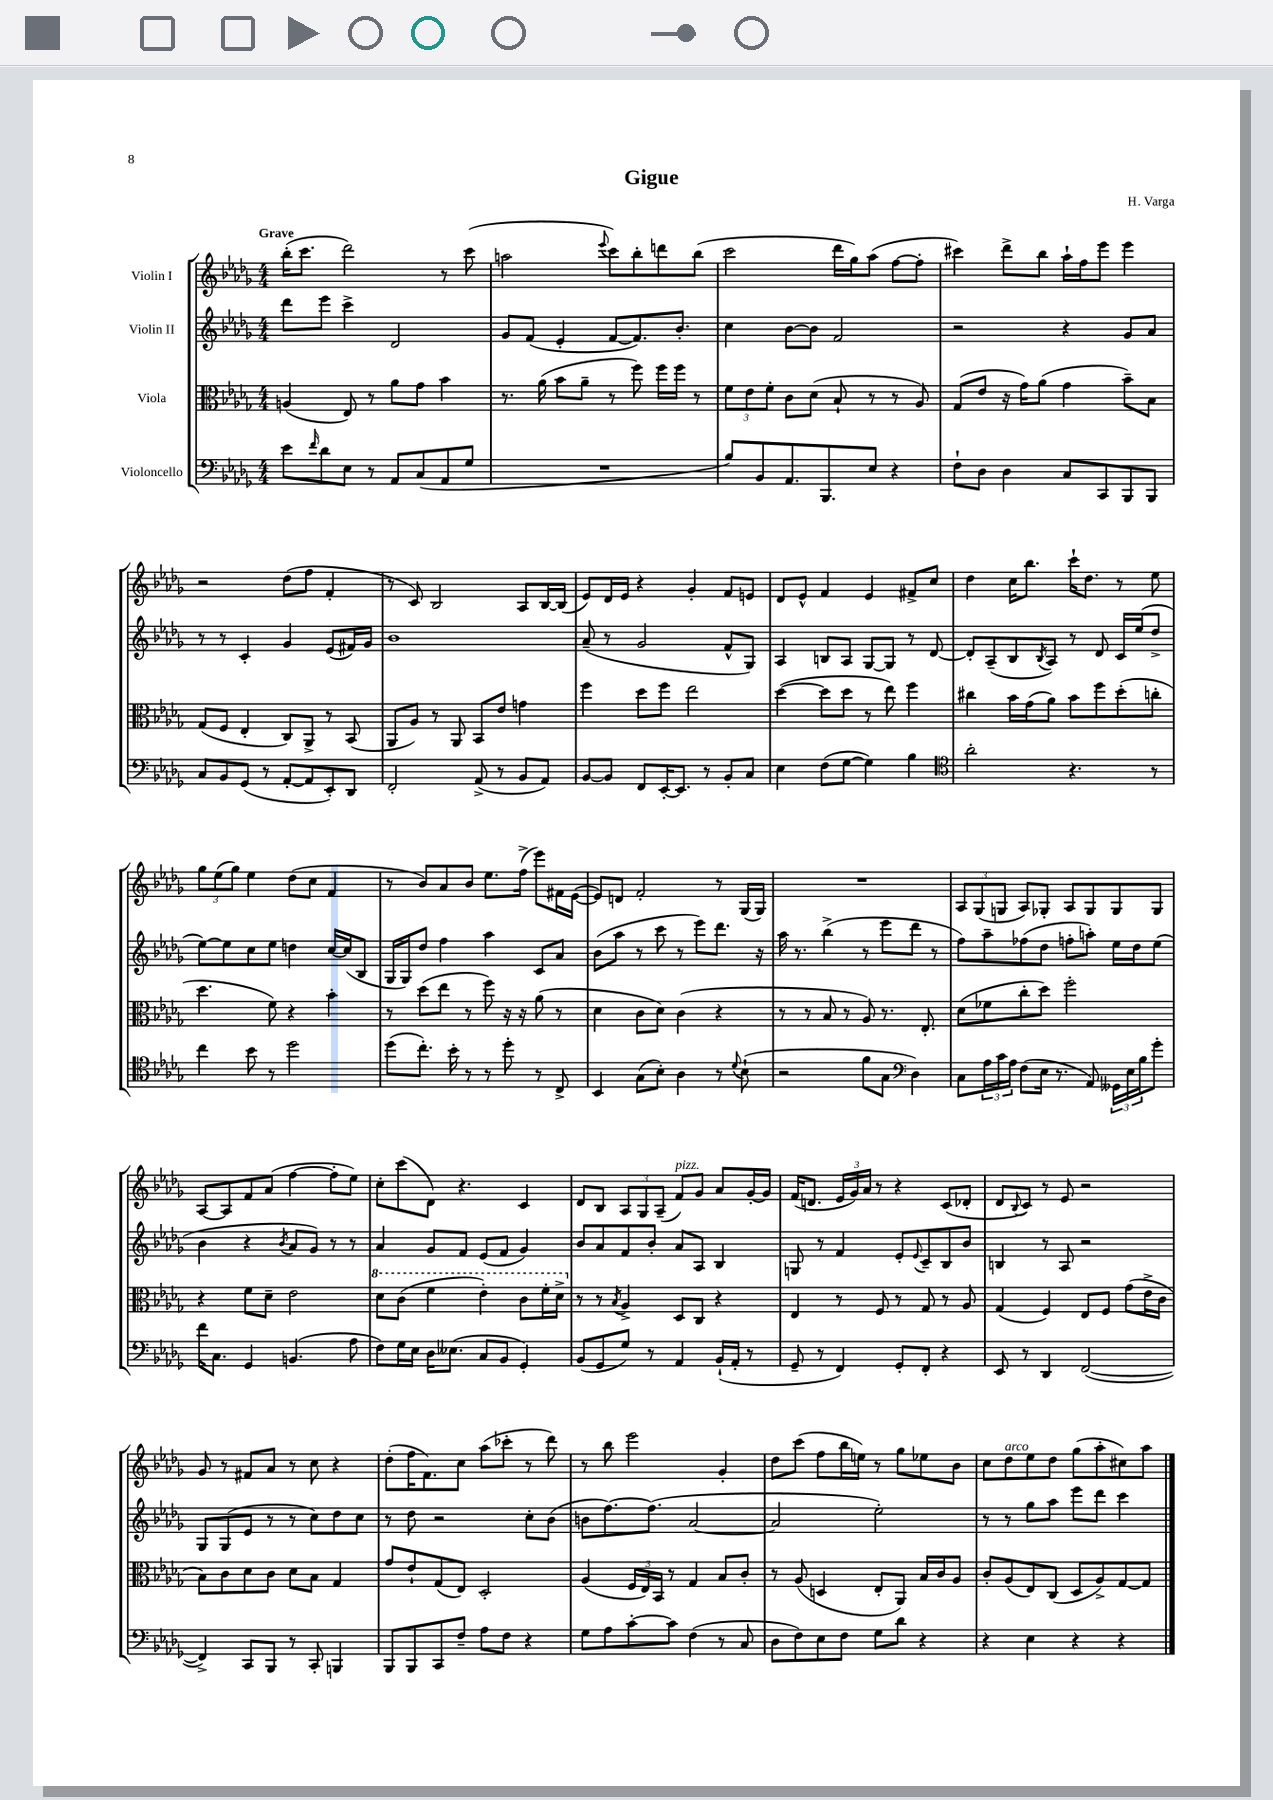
\header { title = "Gigue" composer = "H. Varga" }
<<
\new StaffGroup <<
\new Staff = "s0" \with { instrumentName = "Violin I" } {
    \clef treble \key des \major \numericTimeSignature \time 4/4 \tempo "Grave"
    bes''16-.( c'''8. des'''2) r8 c'''8( |
    a''2 \appoggiatura { ees'''8 } c'''8) bes''8-. d'''8 bes''8( |
    c'''2 des'''16 ges''16) aes''8( f''8~ f''8-. |
    cis'''4) des'''8-> bes''8 aes''16-! f''16 ees'''8 ees'''4 |
    r2 des''8( f''8 f'4-. |
    r8 c'8) bes2 aes8 bes16~ bes16( |
    ees'8) des'16 ees'16 r4 ges'4-. f'8 e'8 |
    des'8 ees'8-^ f'4 ees'4 fis'8-> c''8 |
    des''4 c''16 bes''8. c'''16-! des''8. r8 ees''8 |
    \tuplet 3/2 { ges''8 ees''8( ges''8) } ees''4 des''8( c''8 f'4 |
    r8 bes'8) aes'8 bes'8 ees''8. f''16->( ees'''8) fis'16 ees'16~( |
    ees'8) d'8 f'2-. r8 ges16( ges16) |
    R1 |
    \tuplet 3/2 { aes8 ges8( g8 } aes8) ges8-. aes8 ges8 ges8 ges8 |
    aes8~ aes8 f'8 aes'8( f''4~ f''8-. ees''8) |
    c''8-. c'''8( des'8) r4. c'4 |
    des'8 bes8 \tuplet 3/2 { aes8 ges8 aes8--( } f'8^\markup { \italic "pizz." }) ges'8 aes'8 ges'16~-. ges'16 |
    f'16( d'8. \tuplet 3/2 { ees'16 ges'16) aes'16 } r8 r4 c'8( des'8-. |
    des'8 \appoggiatura { bes8 } c'8) r8 ees'8 r2 |
    ges'8 r8 fis'8 aes'8 r8 c''8 r4 |
    des''8-.( f''16 f'8.) c''8 aes''8( ces'''8-. r8 des'''8) |
    r8 bes''8 ees'''2 ges'4-. |
    des''8 c'''8( f''8 bes''16 e''16) r8 ges''8 ees''8 bes'8 |
    c''8 des''8^\markup { \italic "arco" } ees''8 des''8 ges''8( aes''8-. cis''8) aes''8 \bar "|." |
}
\new Staff = "s1" \with { instrumentName = "Violin II" } {
    \clef treble \key des \major \numericTimeSignature \time 4/4
    des'''8 ees'''8 c'''4-> des'2 |
    ges'8 f'8( ees'4-. f'8~ f'8.) bes'8.-. |
    c''4 bes'8~ bes'8 f'2 |
    r2 r4 ges'8 aes'8 |
    r8 r8 c'4-. ges'4 ees'8( fis'16) ges'16 |
    bes'1 |
    aes'8--( r8 ges'2 f'8-^ ges8) |
    aes4 b8 aes8 ges8~ ges8 r8 des'8~ |
    des'8-. aes8--( bes8 \acciaccatura { bes8 } aes8) r8 des'8 c'16 ees''16( des''8-> |
    ees''8~) ees''8 c''8 ees''8 d''4 c''16~ c''16( bes8 |
    ges16 ges16) des''8 f''4 aes''4 c'8 aes'8 |
    bes'8( aes''8 r8 c'''8 r8 ees'''8) des'''8. r16 |
    aes''16 r8. bes''4->( r8 ees'''8 des'''8 r8 |
    f''8) aes''8-- fes''8( des''8 f''8-. a''8-.) ees''16 des''16 ees''8( |
    bes'4 r4 \acciaccatura { bes'8 } aes'8 ges'8) r8 r8 |
    aes'4 ges'8 f'8 ees'8( f'8 ges'4) |
    bes'8 aes'8 f'8 bes'8-. aes'8 aes8 bes4 |
    g8 r8 f'4 ees'8-. \appoggiatura { ees'8 } c'8-- bes8 bes'8 |
    b4 r8 aes8 r2 |
    ges8 ges8( ees'8 r8 r8 c''8) des''8 c''8 |
    r8 des''8 r2 c''8-. bes'8( |
    b'8 f''8.~) f''8.( aes'2~ |
    aes'2 ees''2-.) |
    r8 r8 ges''8 aes''8 ees'''8 des'''8 c'''4 \bar "|." |
}
\new Staff = "s2" \with { instrumentName = "Viola" } {
    \clef alto \key des \major \numericTimeSignature \time 4/4
    a4( ees8) r8 aes'8 ges'8 bes'4 |
    r8. aes'16( bes'8 aes'8-- r8 f''8) f''16 f''16 r8 |
    \tuplet 3/2 { f'8 ees'8 f'8-. } c'8 des'8( bes8-! r8 r8 aes8) |
    ges8( ees'8 r16 ges'16) aes'8( ges'4 bes'8--) bes8 |
    ges8( f8 ees4-. c8) aes,8-> r8 bes,8( |
    aes,8 aes8) r8 aes,8 bes,8 ees'8 g'4 |
    f''4 des''8 f''8 ees''2 |
    des''4~( des''8 des''8 r8 ees''8) f''4 |
    cis''4 bes'16 ges'16( aes'8) bes'8 f''8 des''8-.( c''8-. |
    des''4. f'8) r4 bes'4-. |
    r8 des''8( ees''8 r8 f''8) r16 r16 aes'8( r8 |
    des'4 c'8 des'8) c'4( r4 |
    r8 r8 bes8 r8 aes8) r8. ees8.-. |
    des'8( fes'8 c''8-. des''8) f''2-. |
    r4 f'8 des'8-- ees'2 |
    \ottava #1 des''8 c''8( f''4 ees''4-.) c''8 f''16-. des''16-> \ottava #0 |
    r8 r8 \acciaccatura { bes8 } aes4-> des8 c8 r4 |
    ees4 r8 f8 r8 ges8 r8 aes8 |
    ges4( f4) ees8 f8 ges'8( ees'16-> c'16 |
    bes8) c'8 des'8 c'8 des'8 bes8 ges4 |
    ges'8 ees'8-! ges8( ees8) des2-. |
    aes4( \tuplet 3/2 { f16 ees16) bes,16 } r8 ges4 bes8 c'8-. |
    r8 aes8( d4 ees8-. aes,8) bes16 c'16 aes8 |
    c'8-. aes8( ees8) c8( des8 aes8->) ges8~ ges8 \bar "|." |
}
\new Staff = "s3" \with { instrumentName = "Violoncello" } {
    \clef bass \key des \major \numericTimeSignature \time 4/4
    ees'8 \grace { f'16 } des'8 ees8 r8 aes,8 c8( aes,8 ges8 |
    R1 |
    bes8) bes,8 aes,8. bes,,8. ees8 r4 |
    f8-! des8 des4 c8 c,8 bes,,8 bes,,8 |
    c8 bes,8 ges,8( r8 aes,8~-. aes,8 ees,8-.) des,8 |
    f,2-. aes,8->( r8 bes,8 aes,8) |
    bes,8~ bes,8 f,8 ees,16~-. ees,8. r8 bes,8-. c8 |
    ees4 f8( ges8~ ges4) bes4 |
    \clef tenor aes'2-. r4. r8 |
    c''4 bes'8 r8 des''2 |
    des''8( c''8.-.) bes'16-. r8 r8 des''8-. r8 c8-> |
    bes,4 ges8( bes8-.) aes4 r8 \appoggiatura { des'8 } bes8-!( |
    r2 f'8 ges8 \clef bass des4) |
    c8 \tuplet 3/2 { aes16 c'16 aes16 } f8( ees16 r8. aes,8) \tuplet 3/2 { geses,16 ees16 bes16 } ges'8-. |
    f'16 c8. ges,4 b,4.( aes8 |
    f8) ges16 ees16 des16 eeses8.( c8 bes,8 ges,4-.) |
    bes,8( ges,8 ges8) r8 aes,4 bes,16-!( aes,16-. r8 |
    ges,8-- r8 f,4) ges,8-. f,8-. r4 |
    ees,8 r8 des,4 f,2~( |
    f,4->) c,8 bes,,8 r8 c,8-. b,,4 |
    bes,,8 bes,,8 c,8 f8-- aes8 f8 r4 |
    ges8 aes8 c'8~-. c'8 f4( r8 c8 |
    des8 f8) ees8 f8 ges8 des'8 r4 |
    r4 ees4 r4 r4 \bar "|." |
}
>>
>>
\layout { \context { \Score \remove "Bar_number_engraver" } }
